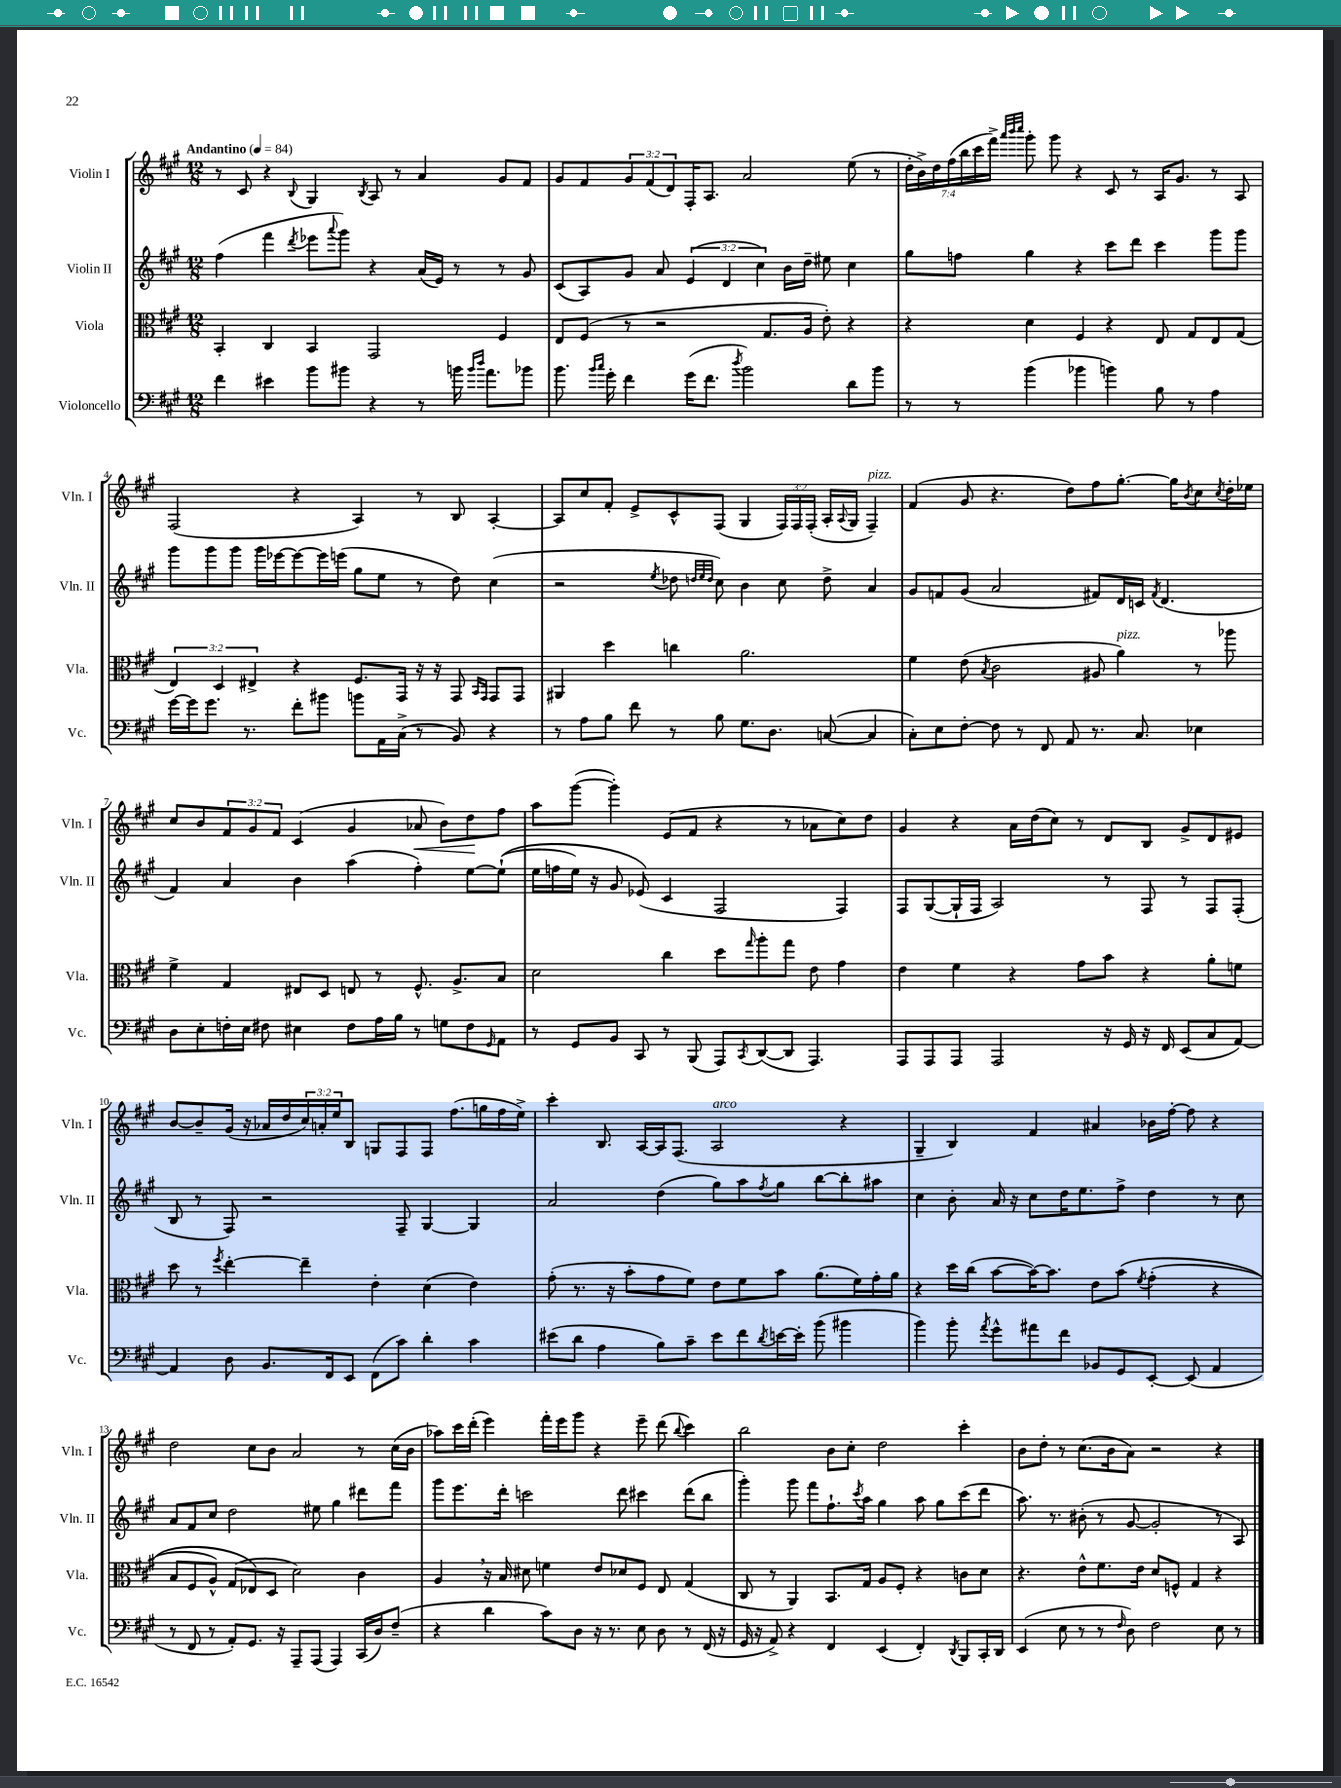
<<
\new StaffGroup <<
\new Staff = "s0" \with { instrumentName = "Violin I" shortInstrumentName = "Vln. I" } {
    \clef treble \key a \major \numericTimeSignature \time 12/8 \override Staff.TupletNumber.text = #tuplet-number::calc-fraction-text \tempo "Andantino" 4 = 84
    r8 cis'8 r4 \appoggiatura { b8 } gis4 \acciaccatura { b8 } a8 r8 a'4 gis'8 fis'8 |
    gis'8 fis'8 \tuplet 3/2 { gis'8 fis'8( d'8) } fis16-. a8. a'2 e''8( r8 |
    \tuplet 7/4 { d''16-. b'16->) d''16 fis''16( b''16 cis'''16 fis'''16->) } \grace { a'''32 b'''32 cis''''32 } gis'''8-. gis'''8 r4 cis'8 r8 a16 gis'8. r8 a8 |
    fis2( r4 a4) r8 b8 a4~-. |
    a8 cis''8 fis'8-. e'8-> cis'8-^ fis8( gis4 \tuplet 3/2 { fis16) fis16 fis16-.( } a16-. \appoggiatura { a8 } gis16 fis4--^\markup { \italic "pizz." }) |
    fis'4( gis'8 r4. d''8) fis''8 gis''8.~-. gis''16 \acciaccatura { b'8 } cis''8 \acciaccatura { cis''8 } d''16-. ees''16 |
    cis''8 b'8 \tuplet 3/2 { fis'8 gis'8 fis'8 } cis'4( gis'4 aes'8\< b'8) d''8\! fis''8 |
    a''8 gis'''8~( gis'''4-.) e'8( fis'8 r4 r8 aes'8 cis''8) d''8 |
    gis'4 r4 a'16 d''16( cis''8) r8 d'8 b8 gis'8-> d'8 eis'8 |
    b'8~ b'8-- gis'16( r16 aes'16 d''16 \tuplet 3/2 { cis''16) a'16-. e''16 } b8 g8 fis8 fis8 fis''8.( g''16 fis''16 e''16->) |
    cis'''4-. b8. a16~ a16 fis8.( a2^\markup { \italic "arco" } r4 |
    gis4-- b4) fis'4 ais'4 bes'16 fis''16~-. fis''8 r4 |
    d''2 cis''8 b'8 a'2 r8 cis''16( b'16 |
    aes''8) cis'''16 d'''16-.( e'''4) fis'''16-. e'''16 gis'''8 r4 e'''8-- d'''8( \appoggiatura { b''8 } cis'''4) |
    b''2 b'8 cis''8-. d''2 cis'''4-. |
    b'8 d''8-. r8 cis''8.( b'16 a'8) r2 r4 \bar "|." |
}
\new Staff = "s1" \with { instrumentName = "Violin II" shortInstrumentName = "Vln. II" } {
    \clef treble \key a \major \numericTimeSignature \time 12/8 \override Staff.TupletNumber.text = #tuplet-number::calc-fraction-text
    fis''4( fis'''4 \acciaccatura { d'''8 } ees'''8 \appoggiatura { a'''8 } gis'''8) r4 a'16( e'16) r8 r8 gis'8 |
    cis'8( a8) gis'8 a'8 \tuplet 3/2 { e'4( d'4 cis''4) } b'16 d''16-- eis''8 cis''4 |
    gis''8 f''8 gis''4 r4 cis'''8 d'''8 cis'''4 gis'''8 gis'''8 |
    gis'''8 gis'''8 gis'''8 gis'''16 ees'''16~ ees'''8~ ees'''16 e'''16( gis''8 e''8 r8 d''8) cis''4( |
    r2 \acciaccatura { e''8 } des''8 \grace { d''32 e''32 d''32 } cis''8) b'4 cis''8 d''8-> a'4 |
    gis'8 f'8 gis'8( a'2 fis'8) d'16 c'16 \acciaccatura { fis'8 } d'4.( |
    fis'4) a'4 b'4 a''4( fis''4-.) e''8~ e''8-!(\( |
    e''16 f''16 e''16) r16 gis'8 ees'8(\) cis'4 fis2 fis4) |
    fis8 gis8~( gis16-! fis16 a2) r8 fis8 r8 fis8 fis8-.( |
    b8 r8 fis8) r2 fis8-- gis4~ gis4 |
    a'2 d''4( gis''8) a''8 \acciaccatura { fis''8 } gis''8 b''8~ b''8-. ais''8 |
    cis''4 b'8-. a'16 r16 cis''8 d''16 e''8. fis''8-> d''4 r8 cis''8 |
    a'8 fis'8 cis''8 d''2 eis''8 gis''4 dis'''8 fis'''8 |
    gis'''8 e'''8. d'''16-. c'''2 d'''8 cis'''4 d'''8( b''8 |
    gis'''4-.) gis'''8 fis'''8 fis''8.-! \acciaccatura { cis'''8 } a''16 gis''4 a''8 gis''8 cis'''8( d'''8 |
    a''8.) r8. bis'8-.( r8 gis'8~ gis'2-. r8 a8) \bar "|." |
}
\new Staff = "s2" \with { instrumentName = "Viola" shortInstrumentName = "Vla." } {
    \clef alto \key a \major \numericTimeSignature \time 12/8 \override Staff.TupletNumber.text = #tuplet-number::calc-fraction-text
    b,4-. cis4 b,4 gis,2 fis4 |
    e8 fis8( r8 r2 gis8. a16 e'8-.) r4 |
    r4 d'4 fis4 r4 e8 gis8 e8 gis8( |
    \tuplet 3/2 { e4) d4 eis4-> } r4 fis8. gis,16 r16 r16 gis,8 \grace { b,16 gis,16 } gis,8 gis,8 |
    ais,4 d''4 c''4 a'2. |
    fis'4 e'8( \acciaccatura { b8 } cis'2 ais8 a'4^\markup { \italic "pizz." }) r8 aes''8 |
    fis'4-> gis4 eis8 d8 e8 r8 fis8.-^ a8.-> b8 |
    d'2 cis''4 d''8 \grace { gis''16 } a''8-. gis''8 e'8 gis'4 |
    e'4 fis'4 r4 gis'8 b'8 r4 a'8-. f'8 |
    d''8 r8 \acciaccatura { fis''8 } e''4~-. e''4-- e'4-. d'4( e'4) |
    gis'8-.( r8. r16 b'8-. gis'8 fis'8) e'8 fis'8 b'8 a'8.( fis'16) gis'16-. a'16 |
    r4 d''16 cis''16( b'8~ b'16~) b'8. e'8 b'8\( \acciaccatura { fis'8 } gis'4-.( r4 |
    b8 fis8 a8-^) gis8( ees8\) d8 d'2) cis'4 |
    a4 \breathe r16 b16 dis'8 f'4 e'8 des'8 fis8 e8 gis4( |
    cis8 r8 a,4) b,8. gis16 a8 fis8-. r4 c'8 d'8 |
    r4. e'8-^ fis'8. e'16 d'8 f8-^ gis4 r4 \bar "|." |
}
\new Staff = "s3" \with { instrumentName = "Violoncello" shortInstrumentName = "Vc." } {
    \clef bass \key a \major \numericTimeSignature \time 12/8
    fis'4 eis'4 b'8 bis'8 r4 r8 b'16 \grace { b'16 d''16 } a'8. bes'8 |
    b'8. \grace { b'16 cis''16 } gis'16-. fis'4 gis'16( fis'8. \acciaccatura { d''8 } b'2) d'8 b'8 |
    r8 r8 b'4( bes'4 b'4) b8 r8 a4 |
    gis'16~ gis'16 gis'8. r8. fis'8-. bis'8 b'8 a,16 cis16->( r8 b,8) r4 |
    r8 a8 b8 fis'8 r8 b8 gis8. d8. c8~( c4 |
    cis8-.) e8 fis8~-. fis8 r8 fis,8 a,8 r8. cis8. ees4 |
    d8 e8-. f16-. e16 fis8 eis4 fis8 a16 b16 r8 g8 fis8 \grace { gis,16 } a,8 |
    r8 gis,8 b,8 cis,8 r8 b,,8( a,,8) \acciaccatura { cis,8 } d,8~( d,8 a,,4.) |
    a,,8 a,,8 a,,8 a,,2 r16 gis,16 r16 fis,16 e,8( cis8 a,8~) |
    a,4 d8 b,8. fis,16 e,8 fis,8( cis'8) d'4-. cis'4 |
    eis'8( d'8 a4 b8) cis'8-- eis'8 fis'8 \acciaccatura { d'8 } e'16~ e'16-. b'8( bis'4 |
    b'4) b'8-. \acciaccatura { a'8 } gis'8-^ ais'8 fis'8 bes,8 gis,8 e,8~-. e,8( a,4 |
    r8 fis,8 r8 a,8-.) gis,8. r16 a,,8-- a,,8( a,,4) cis,16( d16) fis8--( |
    r4 d'4 cis'8) d8 r16 r8. e8 d8 r8 fis,16( r16 |
    gis,16 r16 a,8->) r4 fis,4 e,4( fis,4-.) \acciaccatura { d,8 } b,,8 cis,16-. d,16 |
    e,4( e8 r8 r8 \grace { fis16 } d8) fis2 e8 r8 \bar "|." |
}
>>
>>
